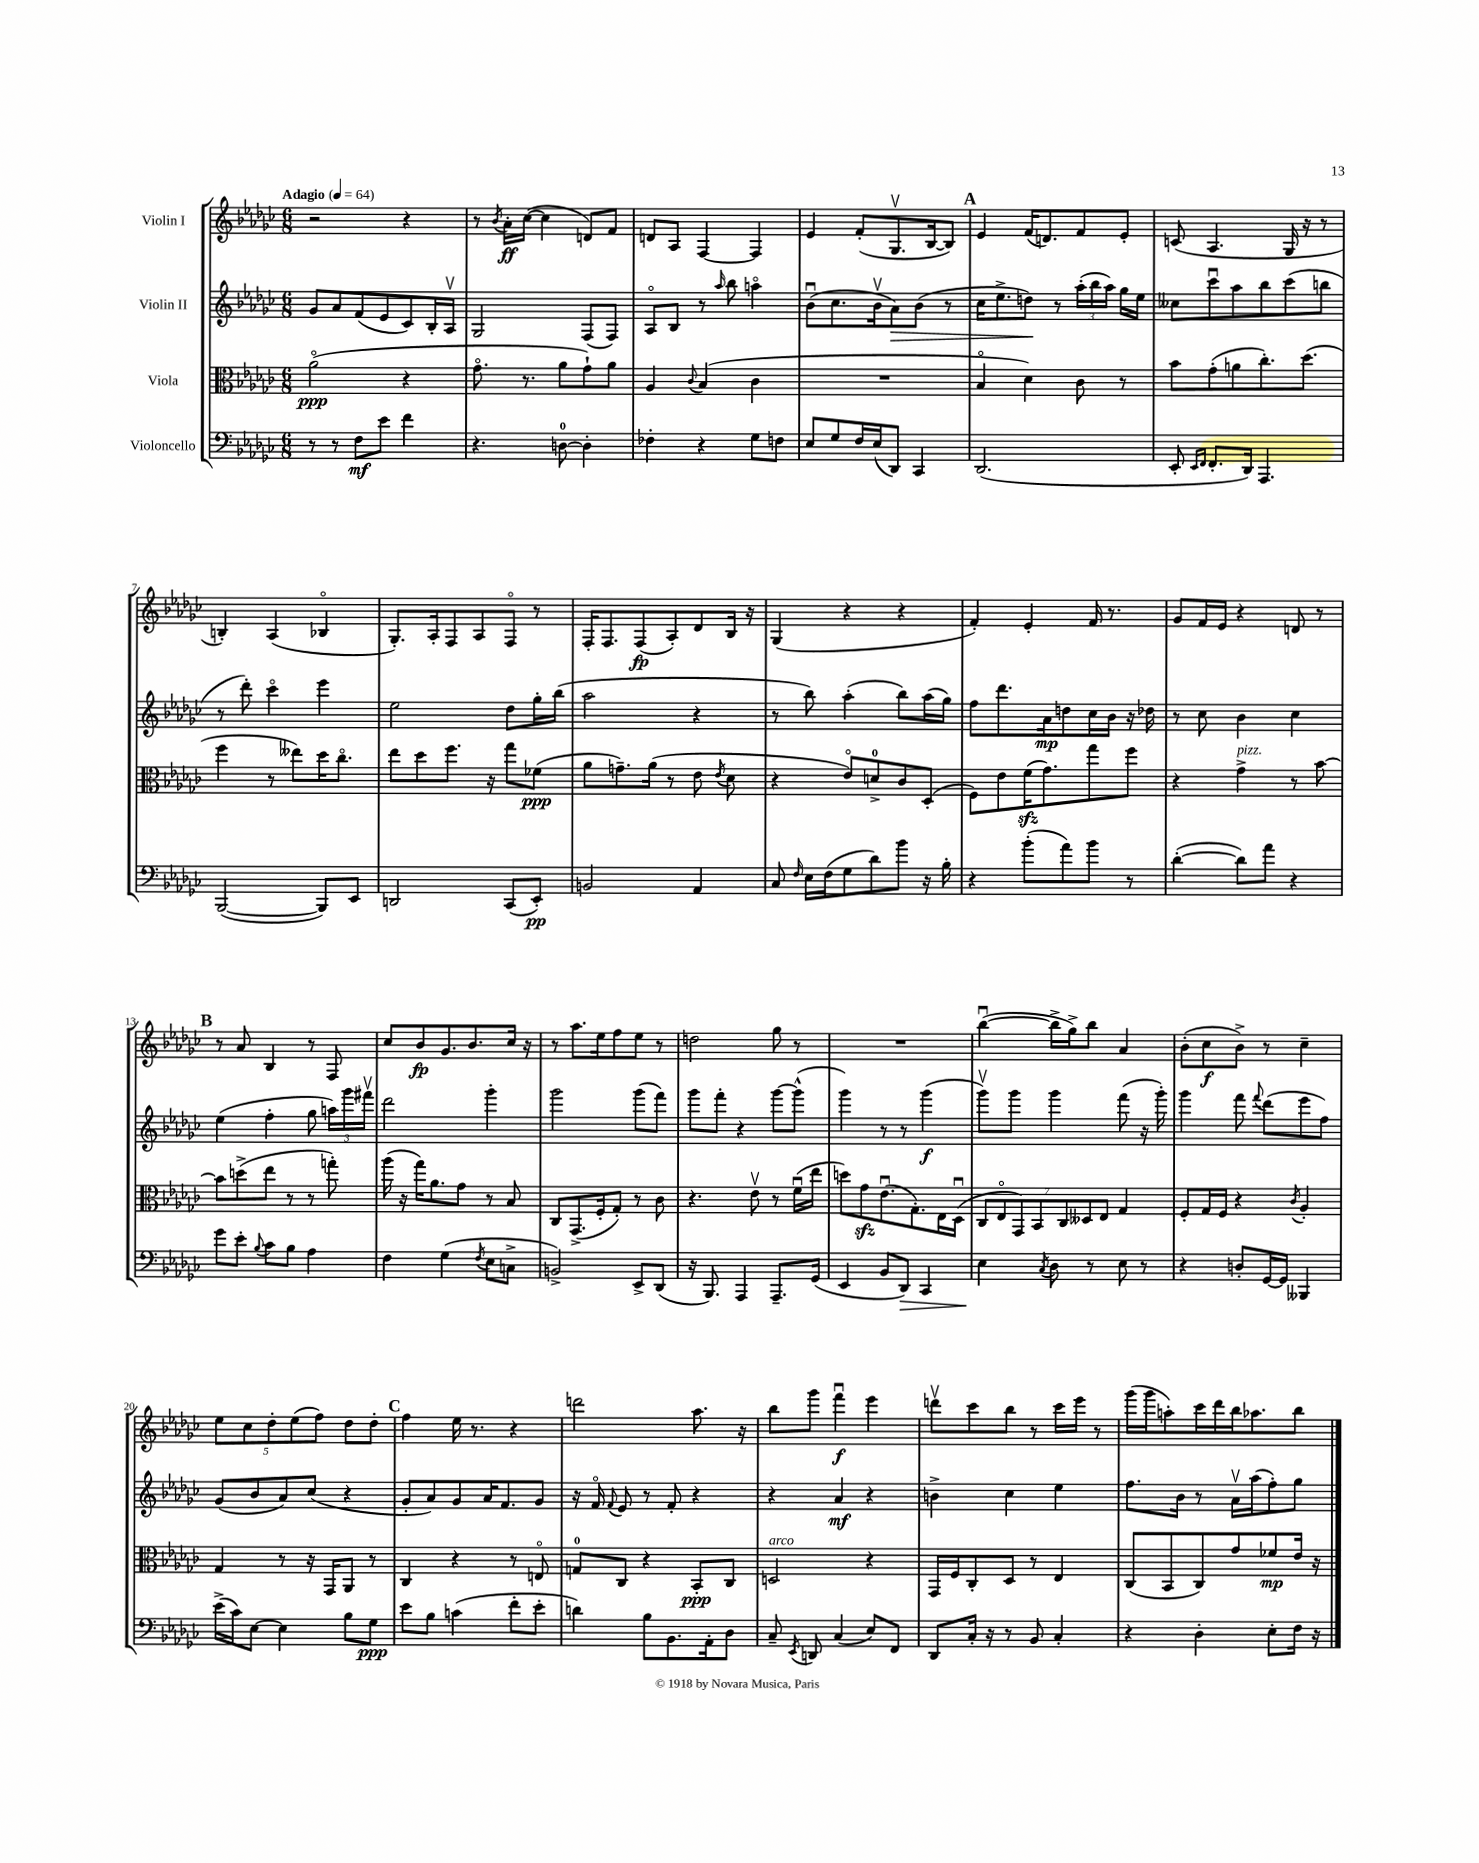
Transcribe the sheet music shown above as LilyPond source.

<<
\new StaffGroup <<
\new Staff = "s0" \with { instrumentName = "Violin I" } {
    \clef treble \key ges \major \numericTimeSignature \time 6/8 \tempo "Adagio" 4 = 64
    \autoBeamOff r2 r4 |
    r8 \acciaccatura { bes'8 } aes'16[-.\ff ces''16]~( ces''4 d'8[) f'8] |
    d'8[ aes8] f4~ f4 |
    ees'4 f'8[-.( ges8.\upbow bes16~ bes8]) |
    \mark \markup { \bold "A" } ees'4 f'16[( d'8.) f'8 ees'8]-. |
    c'8( aes4. ges16 r16 r8 |
    b4-.) aes4( bes4\flageolet |
    ges8.[-.) aes16-. f8 aes8 f8]\flageolet r8 |
    f16[-. f8. f8\fp( aes8-.) des'8 bes16] r16 |
    ges4( r4 r4 |
    f'4-.) ees'4-. f'16 r8. |
    ges'8[ f'16 ees'16] r4 d'8 r8 |
    \mark \markup { \bold "B" } r8 aes'8 bes4 r8 f8 |
    ces''8[ bes'8\fp ges'8. bes'8. ces''16] r16 |
    r8 aes''8.[ ees''16 f''8 ees''8] r8 |
    d''2 ges''8 r8 |
    R2. |
    bes''4~\downbow( bes''16[-> ges''16->) bes''8] aes'4 |
    bes'8[-.( ces''8\f bes'8]->) r8 ces''4-- |
    \tuplet 5/4 { ees''8[ ces''8 des''8-. ees''8( f''8]) } des''8[ des''8]-. |
    \mark \markup { \bold "C" } f''4 ees''16 r8. r4 |
    d'''2 aes''8. r16 |
    bes''8[ ges'''8] f'''4\downbow\f ees'''4 |
    d'''8[\upbow ces'''8 bes''8] r8 ces'''16[ ees'''16] r8 |
    ges'''16[( ges'''16 a''8-.) ces'''16 des'''16 bes''16 aes''8. bes''8] \bar "|." |
}
\new Staff = "s1" \with { instrumentName = "Violin II" } {
    \clef treble \key ges \major \numericTimeSignature \time 6/8
    \autoBeamOff ges'8[ aes'8 f'8( ees'8 ces'8) bes16-. aes16]\upbow |
    ges2 f8[( f8]) |
    aes8[\flageolet bes8] r8 \grace { aes''16 } bes''8 a''4\flageolet |
    bes'8[\downbow( ces''8. bes'16\upbow aes'8\>) bes'8]( r8 |
    \mark \markup { \bold "A" } ces''16[ ees''8.-> d''8]\!) r8 \tuplet 3/2 { aes''16[-.( bes''16 aes''16]) } ges''16[ ees''16] |
    ceses''8[ ces'''8\downbow aes''8 bes''8 ces'''8( b''8] |
    r8 des'''8-.) ces'''4\flageolet ees'''4 |
    ees''2 des''8[ ges''16-. bes''16]( |
    aes''2 r4 |
    r8 bes''8) aes''4-.( bes''8[) aes''16( ges''16]) |
    f''8[ des'''8. aes'16\mp d''8 ces''16 bes'16] r16 des''16 |
    r8 ces''8 bes'4 ces''4 |
    \mark \markup { \bold "B" } ees''4( f''4-. ges''8 \tuplet 3/2 { a''16[) ges'''16 fis'''16]\upbow } |
    des'''2 ges'''4-. |
    ges'''2 ges'''8[( f'''8]) |
    ges'''8[ f'''8]-. r4 ges'''8[~ ges'''8]-^( |
    ges'''4) r8 r8 ges'''4\f( |
    ges'''8[\upbow) ges'''8] ges'''4 f'''8( r16 ges'''16-.) |
    ges'''4 f'''8 \appoggiatura { f'''8 } des'''8[( ees'''8 f''8]) |
    ges'8[( bes'8 aes'8) ces''8]( r4 |
    \mark \markup { \bold "C" } ges'8[-. aes'8) ges'8 aes'16 f'8. ges'8] |
    r16 f'16\flageolet \appoggiatura { f'8 } ees'8 r8 f'8-. r4 |
    r4 aes'4\mf r4 |
    b'4-> ces''4 ees''4 |
    f''8.[ bes'16] r8 aes'16[\upbow aes''16( f''8-.) ges''8] \bar "|." |
}
\new Staff = "s2" \with { instrumentName = "Viola" } {
    \clef alto \key ges \major \numericTimeSignature \time 6/8
    \autoBeamOff aes'2\flageolet\ppp( r4 |
    ges'8.\flageolet r8. aes'8[ ges'8-!) aes'8] |
    aes4 \appoggiatura { ces'8 } bes4( ces'4 |
    R2. |
    \mark \markup { \bold "A" } bes4\flageolet des'4) ces'8 r8 |
    bes'8[ ges'8-.( a'8 ces''8.-.) des''8.]( |
    f''4 r8 eeses''8[) des''16 ces''8.]\flageolet |
    ees''8[ des''8 f''8.] r16 ges''8[ fes'8]\ppp( |
    aes'8[ g'8.--) aes'16]( r8 ees'8 \acciaccatura { ees'8 } des'8 |
    r4 ees'8[\flageolet) d'8-0-> ces'8 des8]-.( |
    f8[) ees'8 f'16\sfz( ges'8.) ges''8 f''8] |
    r4 ges'4->^\markup { \italic "pizz." } r8 bes'8~ |
    \mark \markup { \bold "B" } bes'8[ d''8->( ees''8] r8 r8 g''8-.) |
    aes''16( r16 ges''16[) aes'8. ges'8] r8 bes8 |
    ces8[ ges,8.->( f16-. ges8]-.) r8 ces'8 |
    r4. ees'8\upbow r8 f'16[\downbow( ees''16] |
    d''8[) ges'8\sfz ees'8.\downbow( ges8.-.) ees16 des16]\downbow( |
    \tuplet 7/4 { ces8[ ees8\flageolet ges,8) bes,8 ces8 deses8 ees8] } ges4 |
    f8[-. ges16 f16] r4 \acciaccatura { ces'8 } aes4-. |
    ges4 r8 r16 ges,16[ aes,8] r8 |
    \mark \markup { \bold "C" } ces4 r4 r8 e8\flageolet |
    g8[-0 ces8] r4 bes,8[-.\ppp ces8] |
    d2^\markup { \italic "arco" } r4 |
    ges,16[ f16 ces8-. des8] r8 ees4 |
    ces8[( bes,8 ces8) ges'8 fes'8\mp ees'16] r16 \bar "|." |
}
\new Staff = "s3" \with { instrumentName = "Violoncello" } {
    \clef bass \key ges \major \numericTimeSignature \time 6/8
    \autoBeamOff r8 r8 f8[\mf ees'8] f'4 |
    r4. d8-0~ d4-. |
    fes4-. r4 ges8[ f8] |
    ees8[ ges8 f16 ees16( des,8]) ces,4 |
    \mark \markup { \bold "A" } des,2.( |
    ees,8-. \grace { ees,16[ f,16] } f,8.[-. des,16]) aes,,4. |
    bes,,2~( bes,,8[) ees,8] |
    d,2 ces,8[( ees,8]-.\pp) |
    b,2 aes,4 |
    ces8 \grace { f16 } ees16[ f16( ges8 des'8) bes'8] r16 bes16-. |
    r4 bes'8[-.( aes'8) bes'8] r8 |
    des'4~-.( des'8[) aes'8] r4 |
    \mark \markup { \bold "B" } ges'8[ ees'8]-. \appoggiatura { bes8 } ces'8[ bes8] aes4 |
    f4 ges4( \acciaccatura { f8 } ees8[ c8]-> |
    b,2->) ees,8[-> des,8]( |
    r16 bes,,8.) aes,,4 aes,,8.[-- ges,16]( |
    ees,4 bes,8[ des,8]\>) ces,4 |
    ees4\! \acciaccatura { ces8 } des8 r8 ees8 r8 |
    r4 d8[-. ges,16~ ges,16] beses,,4 |
    ees'16[->( ces'16) ees8]~ ees4 bes8[ ges8]\ppp |
    \mark \markup { \bold "C" } ees'8[ bes8] c'4( f'8[-. ees'8]-. |
    d'4) bes8[ bes,8. aes,16-. des8] |
    ces8-- \acciaccatura { ees,8 } d,8 ces4( ees8[) f,8] |
    des,8[ ces16]-. r16 r8 bes,8 ces4-. |
    r4 des4-. ees8[-. f16] r16 \bar "|." |
}
>>
>>
